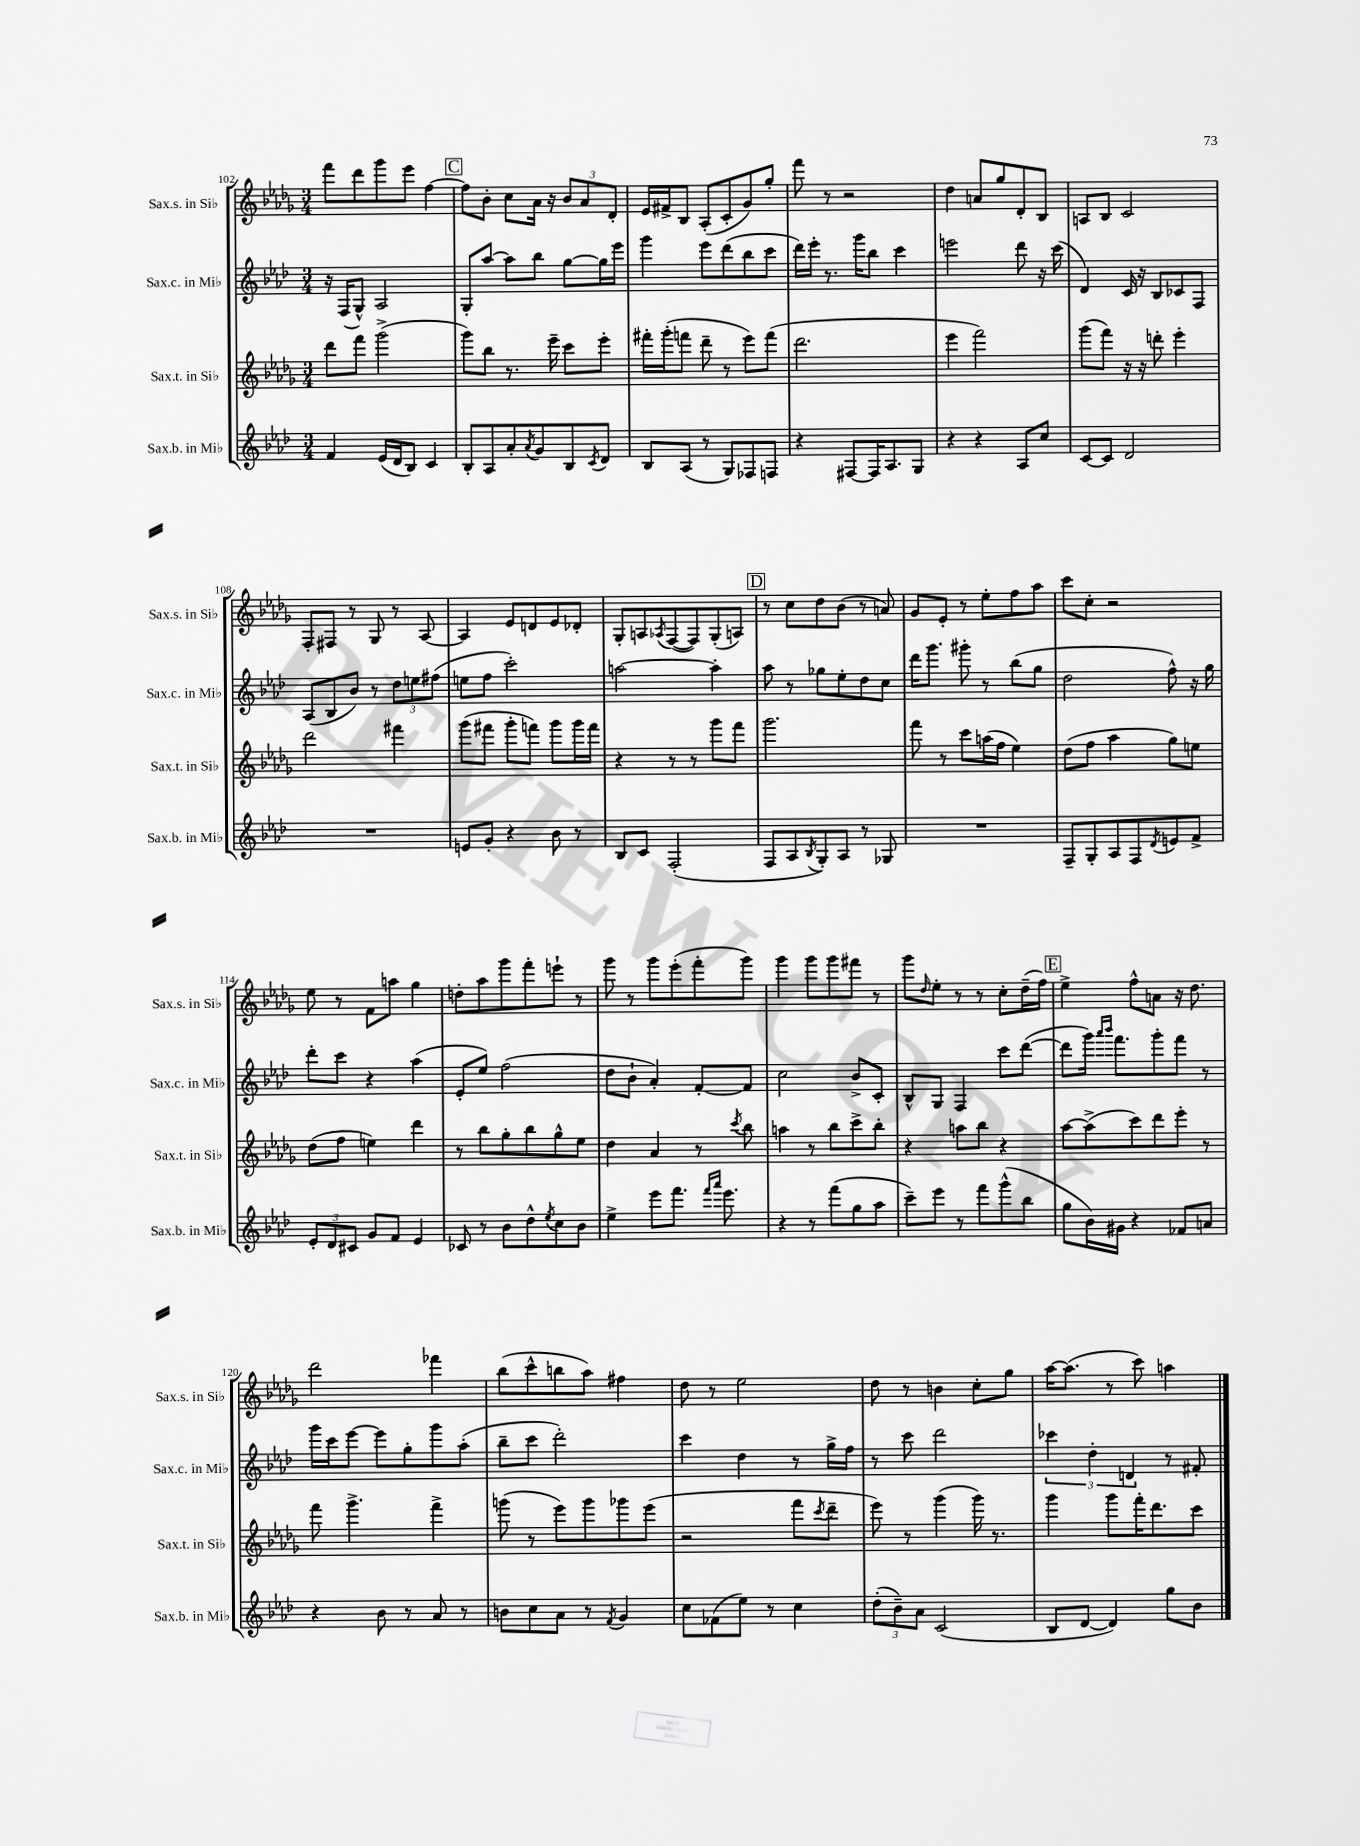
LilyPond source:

<<
\new StaffGroup <<
\new Staff = "s0" \with { instrumentName = "Sax.s. in Sib" shortInstrumentName = "Sax.s. in Sib" } {
    \clef treble \key des \major \numericTimeSignature \time 3/4
    f'''8 des'''8 ges'''8 ees'''8 f''4~ |
    \mark \markup { \box "C" } f''8 bes'8-. c''8 aes'16 r16 \tuplet 3/2 { bes'8 aes'8 des'8-. } |
    ees'16 fis'16-> bes8 aes8-.( c'8-. ges'8) ges''8-. |
    f'''8 r8 r2 |
    des''4 a'8 ges''8 des'8-. bes8 |
    a8 bes8 c'2 |
    f8-. fis8 r8 ges8 r8 aes8~ |
    aes4 ees'8 d'8 ees'8 des'8-. |
    ges8-. a8 \acciaccatura { aes8 } f8~( f8) ges8-.( a8) |
    \mark \markup { \box "D" } r8 c''8 des''8 bes'8( r8 a'8) |
    ges'8 ees'8-. r8 ees''8-. f''8 aes''8 |
    c'''8 c''8-. r2 |
    ees''8 r8 f'8 a''8 ges''4 |
    d''8-. aes''8 ges'''8 f'''8-. e'''8-! r8 |
    ges'''8 r8 ges'''8 ees'''8-.( f'''8-. ges'''8) |
    ges'''4 ges'''8 ges'''8 fis'''8 r8 |
    ges'''8 \grace { des''16 } ees''8-. r8 r8 c''8-. des''16--( f''16) |
    \mark \markup { \box "E" } ees''4-> f''8-^ a'8 r16 des''8. |
    des'''2 fes'''4 |
    bes''8( c'''8-^ b''8 aes''8) fis''4 |
    des''8 r8 ees''2 |
    des''8 r8 b'4 c''8-. ges''8 |
    aes''16~ aes''8.( r8 c'''8) a''4 \bar "|." |
}
\new Staff = "s1" \with { instrumentName = "Sax.c. in Mib" shortInstrumentName = "Sax.c. in Mib" } {
    \clef treble \key aes \major \numericTimeSignature \time 3/4
    r16 f16( g8-^) aes2 |
    \mark \markup { \box "C" } g8-. aes''8~ aes''8 bes''8 g''8~ g''16 ees'''16 |
    g'''4 ees'''8 des'''8( bes''8 c'''8 |
    des'''16) ees'''16-. r8. g'''16 bes''8 c'''4 |
    e'''2 des'''8 r16 c'''16( |
    des'4) c'16 r16 bes8 ces'8 f8 |
    aes8( bes8 bes'8) r8 \tuplet 3/2 { des''8 e''8 fis''8( } |
    e''8 f''8 c'''2-.) |
    a''2~ a''4-. |
    \mark \markup { \box "D" } aes''8 r8 ges''8 ees''8-. des''8 c''8 |
    des'''16 g'''8. gis'''8-. r8 bes''8( g''8 |
    des''2 f''8-^) r16 g''16 |
    des'''8-. c'''8 r4 aes''4( |
    ees'8-. ees''8) f''2( |
    des''8 bes'8-! aes'4-.) f'8~-. f'8 |
    c''2 bes'8-> c'8-. |
    bes8-^ g8 f4 c'''8 des'''8~( |
    \mark \markup { \box "E" } des'''8 g'''16) \grace { aes'''16 bes'''16 } f'''8. g'''8-. f'''8 r8 |
    g'''16 c'''16 ees'''8~ ees'''8 g''8-. g'''8 aes''8-.( |
    bes''8-- c'''8 des'''2-.) |
    c'''4 des''4 r8 g''16-> f''16 |
    r8 c'''8 des'''2 |
    \tuplet 3/2 { ces'''4 des''4-. d'4 } r8 fis'8-. \bar "|." |
}
\new Staff = "s2" \with { instrumentName = "Sax.t. in Sib" shortInstrumentName = "Sax.t. in Sib" } {
    \clef treble \key des \major \numericTimeSignature \time 3/4
    des'''8 f'''8 ges'''2->( |
    \mark \markup { \box "C" } ges'''8) bes''8 r8. ees'''16-- c'''8 ees'''8-. |
    fis'''16-. ges'''16-.( f'''8 des'''8-- r8 ees'''8) f'''8( |
    des'''2. |
    ees'''4 f'''2) |
    ges'''8( f'''8) r16 r16 d'''8-. ees'''4-. |
    des'''2 fis'''4 |
    ges'''8( fis'''8 ges'''8-. f'''8) ges'''8 ges'''16 f'''16 |
    r4 r8 r8 ges'''8 f'''8 |
    \mark \markup { \box "D" } ges'''2. |
    f'''8 r8 c'''8 a''16( f''16 ees''4) |
    des''8( f''8 aes''4 ges''8) e''8 |
    des''8( f''8 e''4) des'''4 |
    r8 bes''8 ges''8-. bes''8 ges''8-^ ees''8 |
    des''4 aes'4 r8 \acciaccatura { c'''8 } bes''8 |
    a''4 r8 bes''8 c'''8-> bes''8-. |
    r4 a''8 bes''8 r4 |
    \mark \markup { \box "E" } aes''8~ aes''8->( c'''8) des'''8 ees'''8-. r8 |
    f'''8 ges'''4.-> f'''4-> |
    g'''8( r8 ees'''8) g'''8 ges'''8 ees'''8( |
    r2 f'''8 \acciaccatura { c'''8 } des'''8-- |
    ees'''8) r8 ges'''4( ges'''16) r8. |
    ges'''4 ges'''8 f'''16-. des'''8. c'''8 \bar "|." |
}
\new Staff = "s3" \with { instrumentName = "Sax.b. in Mib" shortInstrumentName = "Sax.b. in Mib" } {
    \clef treble \key aes \major \numericTimeSignature \time 3/4
    f'4 ees'16( des'16 bes8) c'4 |
    \mark \markup { \box "C" } bes8-. aes8 aes'8-. \acciaccatura { aes'8 } g'8 bes8 \acciaccatura { c'8 } des'8 |
    bes8 aes8( r8 g8) fes8 f8 |
    r4 fis8~ fis16 aes8. g8 |
    r4 r4 aes8 c''8 |
    c'8~ c'8 des'2 |
    R2. |
    e'8 g'8-. r4 bes'8 r8 |
    bes8 c'8 f2-.( |
    \mark \markup { \box "D" } f8 aes8 \acciaccatura { bes8 } g8-.) aes8 r8 ges8 |
    R2. |
    f8-- g8-. aes8 f8 \acciaccatura { des'8 } e'8 f'8-> |
    \tuplet 3/2 { ees'8-. des'8 cis'8 } g'8 f'8 ees'4 |
    ces'8 r8 bes'8 des''8-^ \acciaccatura { ees''8 } c''8 bes'8 |
    ees''4-> ees'''8 f'''8. \grace { f'''16 aes'''16 } ees'''8. |
    r4 r8 f'''8( g''8 aes''8 |
    c'''8--) ees'''8 r8 f'''8 g'''8-^( bes''8 |
    \mark \markup { \box "E" } g''8 bes'16) gis'16 r4 fes'8 a'8 |
    r4 bes'8 r8 aes'8 r8 |
    b'8 c''8 aes'8 r8 \acciaccatura { f'8 } g'4 |
    c''8 fes'8( ees''8) r8 c''4 |
    \tuplet 3/2 { des''8-.( bes'8--) aes'8 } c'2( |
    bes8 des'8~ des'4) g''8 bes'8 \bar "|." |
}
>>
>>
\layout { \context { \Score currentBarNumber = #102 } }
